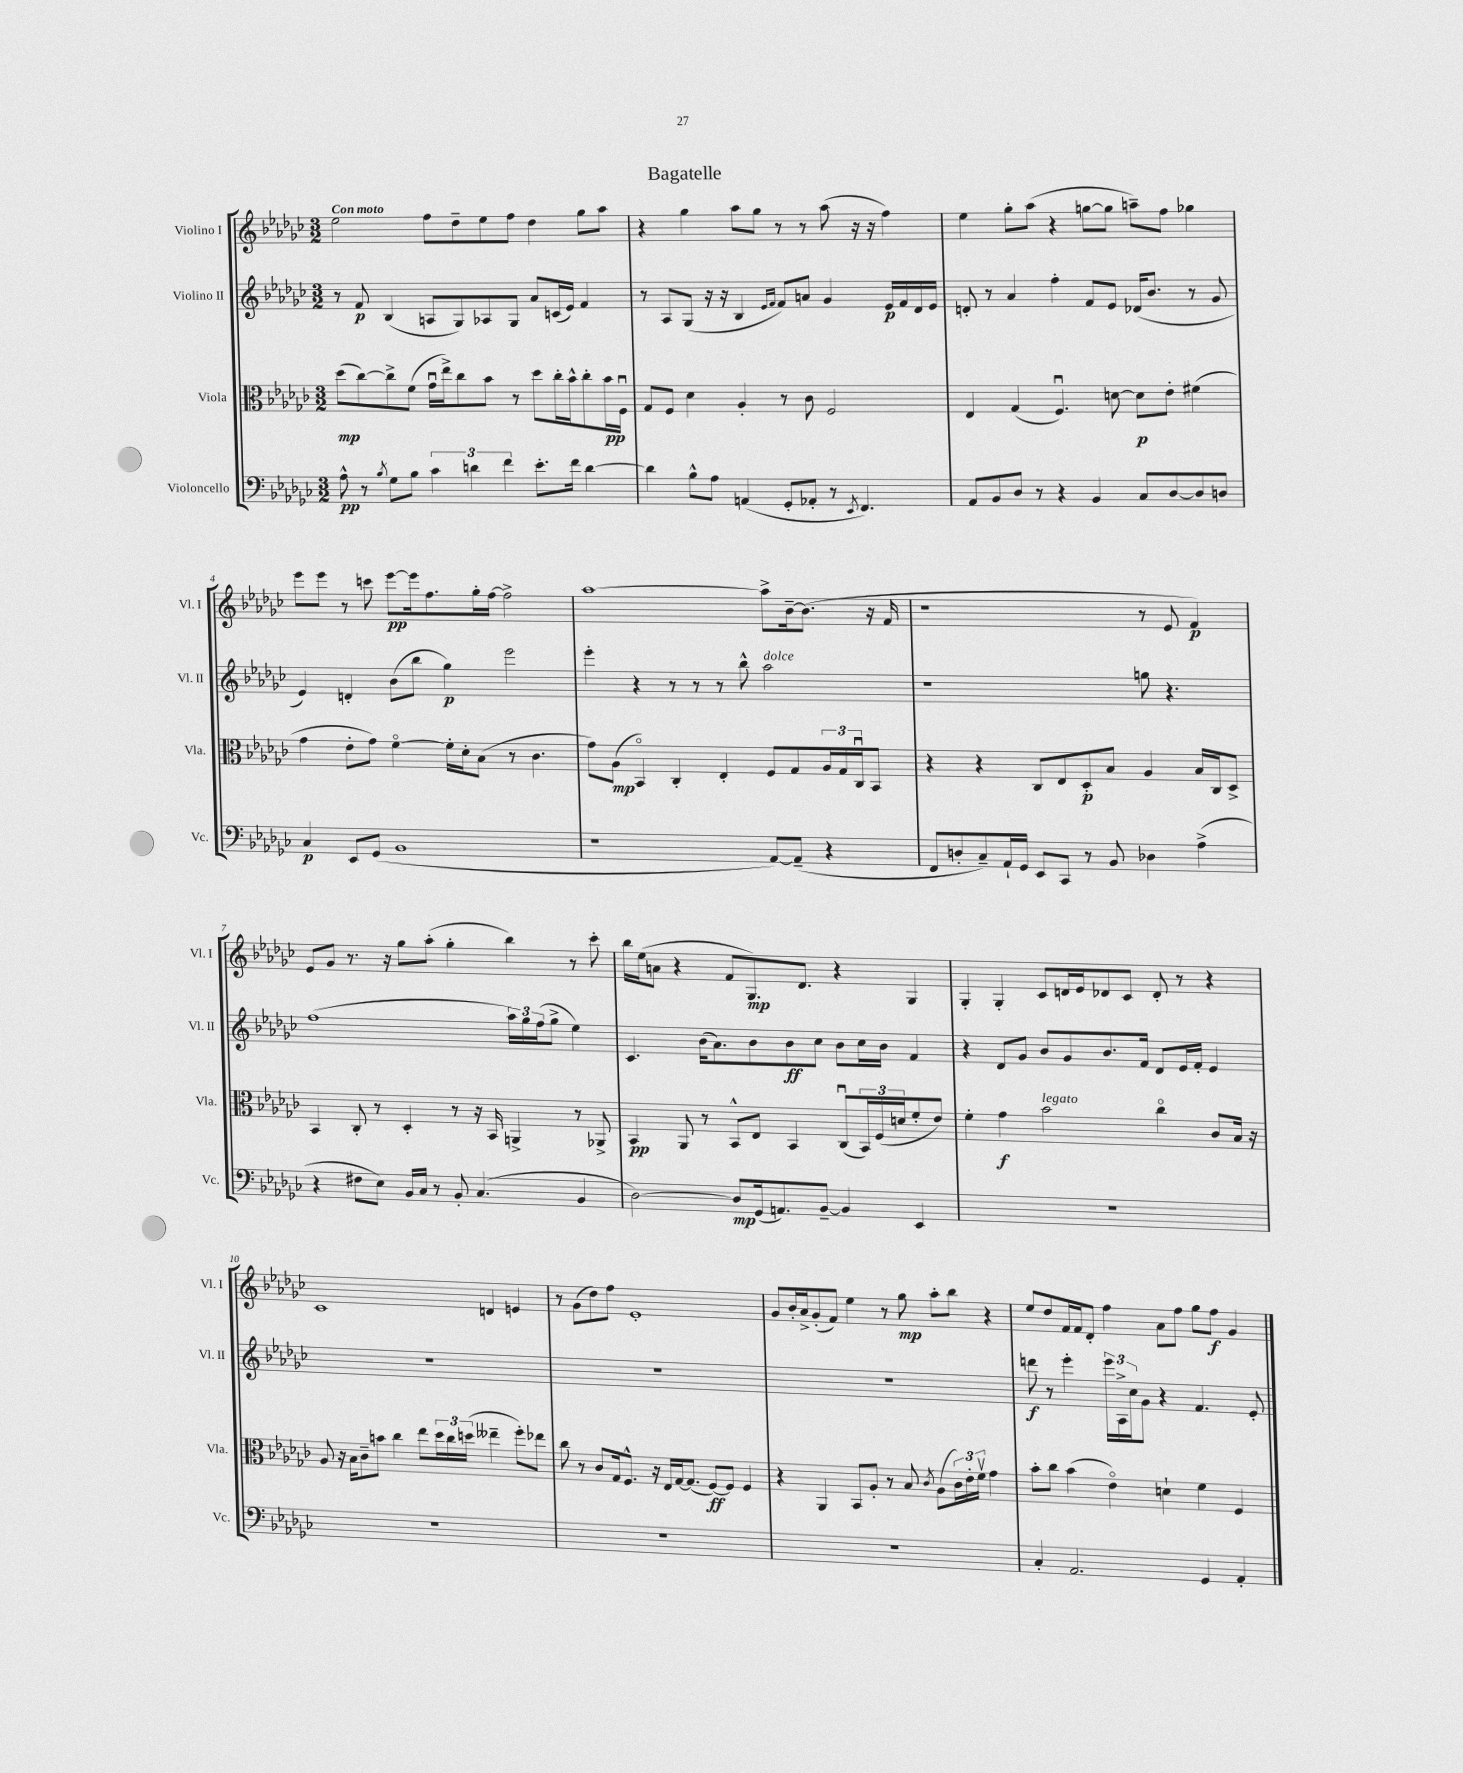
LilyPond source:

\header { title = "Bagatelle" }
<<
\new StaffGroup <<
\new Staff = "s0" \with { instrumentName = "Violino I" shortInstrumentName = "Vl. I" } {
    \clef treble \key ges \major \numericTimeSignature \time 3/2 \tempo "Con moto"
    ees''2 f''8 des''8-- ees''8 f''8 des''4 ges''8 aes''8 |
    r4 ges''4 aes''8 ges''8 r8 r8 aes''8( r16 r16 f''4) |
    ees''4 ges''8-. aes''8( r4 g''8~ g''8 a''8--) f''8 ges''4 |
    ees'''8 ees'''8 r8 c'''8 ees'''8~\pp ees'''16 f''8. ges''16-. f''16~ f''2-> |
    aes''1~ aes''8-> bes'16~-- bes'8.( r16 f'16 |
    r1 r8 ees'8 f'4\p) |
    ees'8 ges'8 r8. r16 ges''8 aes''8-.( ges''4-. bes''4) r8 ces'''8-. |
    bes''16 ees''16( a'8 r4 f'8 ges8.\mp) des'8. r4 ges4 |
    ges4-. ges4-. ces'8 d'16 ees'16 des'8 ces'8 des'8-. r8 r4 |
    ces'1 d'4 e'4 |
    r8 ges'8( des''8) f''8 ees'1-. |
    ges'8 bes'16-. aes'16-> ges'8-.( f'8) ees''4 r8 ges''8\mp aes''8-. bes''8 r4 |
    ees''8 des''8 f'16 f'16 des'8-. f''4 aes'8 f''8 ges''8 f''8\f ges'4 \bar "|." |
}
\new Staff = "s1" \with { instrumentName = "Violino II" shortInstrumentName = "Vl. II" } {
    \clef treble \key ges \major \numericTimeSignature \time 3/2
    r8 f'8\p bes4( a8 ges8) aes8 ges8 aes'8 c'16( ees'16) f'4 |
    r8 aes8 ges8( r16 r16 bes4 \grace { ees'16 f'16 } f'8) a'8 ges'4 ees'16\p f'16 des'16 ees'16 |
    d'8-. r8 aes'4 f''4-. f'8 ees'8 des'16( bes'8. r8 ges'8 |
    ees'4) d'4-. bes'8( bes''8 ges''4\p) ees'''2 |
    ees'''4-. r4 r8 r8 r8 bes''8-^ aes''2^\markup { \italic "dolce" } |
    r1 g''8 r4. |
    f''1( \tuplet 3/2 { aes''16) ges''16 f''16( } ges''8-> ees''4) |
    ces'4. bes'16( aes'8.) bes'8 bes'8\ff ces''8 bes'8 ces''16 bes'16 f'4 |
    r4 des'8 ges'8 bes'8 ges'8 bes'8. f'16 des'8 ees'16 f'16-. ees'4 |
    R1. |
    R1. |
    R1. |
    d'''8\f r8 ees'''4-. \tuplet 3/2 { ees'''16 aes16-> ces''16 } ges'8 r4 f'4. ees'8-. \bar "|." |
}
\new Staff = "s2" \with { instrumentName = "Viola" shortInstrumentName = "Vla." } {
    \clef alto \key ges \major \numericTimeSignature \time 3/2
    des''8\mp( ces''8~) ces''8-> f'8( ges'16\downbow ees''16->) ces''8 bes'8 r8 des''8 ces''16-. bes'16-^ ces''8-. bes'16\pp f16\downbow |
    ges8 f8 des'4 aes4-. r8 ces'8 f2 |
    ees4 ges4( f4.\downbow) d'8~ d'8\p ees'8-. fis'4( |
    ges'4 ees'8-. ges'8) f'4~\flageolet f'16-. des'16-. bes8( r8 ces'4. |
    ges'8) aes8\mp( bes,4\flageolet) ces4-. ees4-. f8 ges8 \tuplet 3/2 { aes16 ges16 ces16\downbow } bes,8 |
    r4 r4 ces8 ees8 des8-.\p bes8 aes4 bes16 ces16 des8-> |
    bes,4 ces8-. r8 des4-. r8 r16 bes,16 a,4-> r8 aes,8-> |
    bes,4\pp aes,8 r8 bes,8-^ ees8 bes,4 ces8\downbow( \tuplet 3/2 { bes,16) f16( d'16 } f'8-. ees'8) |
    f'4-. ges'4\f bes'2^\markup { \italic "legato" } ces''4\flageolet ces'8 bes16 r16 |
    aes8 r16 bes16 ces'8-- b'8 ces''4 ees''8 \tuplet 3/2 { des''16 ces''16 d''16( } eeses''4-- f''8-.) ees''8 |
    ces''8 r8 ces'8 ges16 f8.-^ r16 ees16 ges16~ ges8.( f8~\ff) f8 f4 |
    r4 aes,4 bes,8 aes8-. r8 bes8 \acciaccatura { ces'8 } aes8( \tuplet 3/2 { ces'16) ees'16-. f'16\upbow } ges'4 |
    bes'8-. ces''8 bes'4( ees'4\flageolet) d'4-! f'4 f4 \bar "|." |
}
\new Staff = "s3" \with { instrumentName = "Violoncello" shortInstrumentName = "Vc." } {
    \clef bass \key ges \major \numericTimeSignature \time 3/2
    aes8-^\pp r8 \acciaccatura { bes8 } ges8 bes8 \tuplet 3/2 { ces'4 d'4 f'4 } ees'8.-. f'16 d'4~ |
    d'4 bes8-^ aes8 a,4( ges,8-. aes,8-. r8 \acciaccatura { ees,8 } f,4.) |
    aes,8 bes,8 des8 r8 r4 bes,4 ces8 des8~ des8 d8 |
    ces4\p ees,8 ges,8( bes,1 |
    r1 aes,8~) aes,8--( r4 |
    f,8 d8-. ces8--) aes,16-! ges,16 ees,8 ces,8 r8 bes,8 des4 aes4->( |
    r4 fis8 ees8) bes,16 ces16 r8 bes,8-. ces4.( bes,4 |
    des2~) des8\mp ges,16( a,8.) bes,8~-- bes,4 ees,4 |
    R1. |
    R1. |
    R1. |
    R1. |
    ces4-. aes,2. ges,4 aes,4-. \bar "|." |
}
>>
>>
